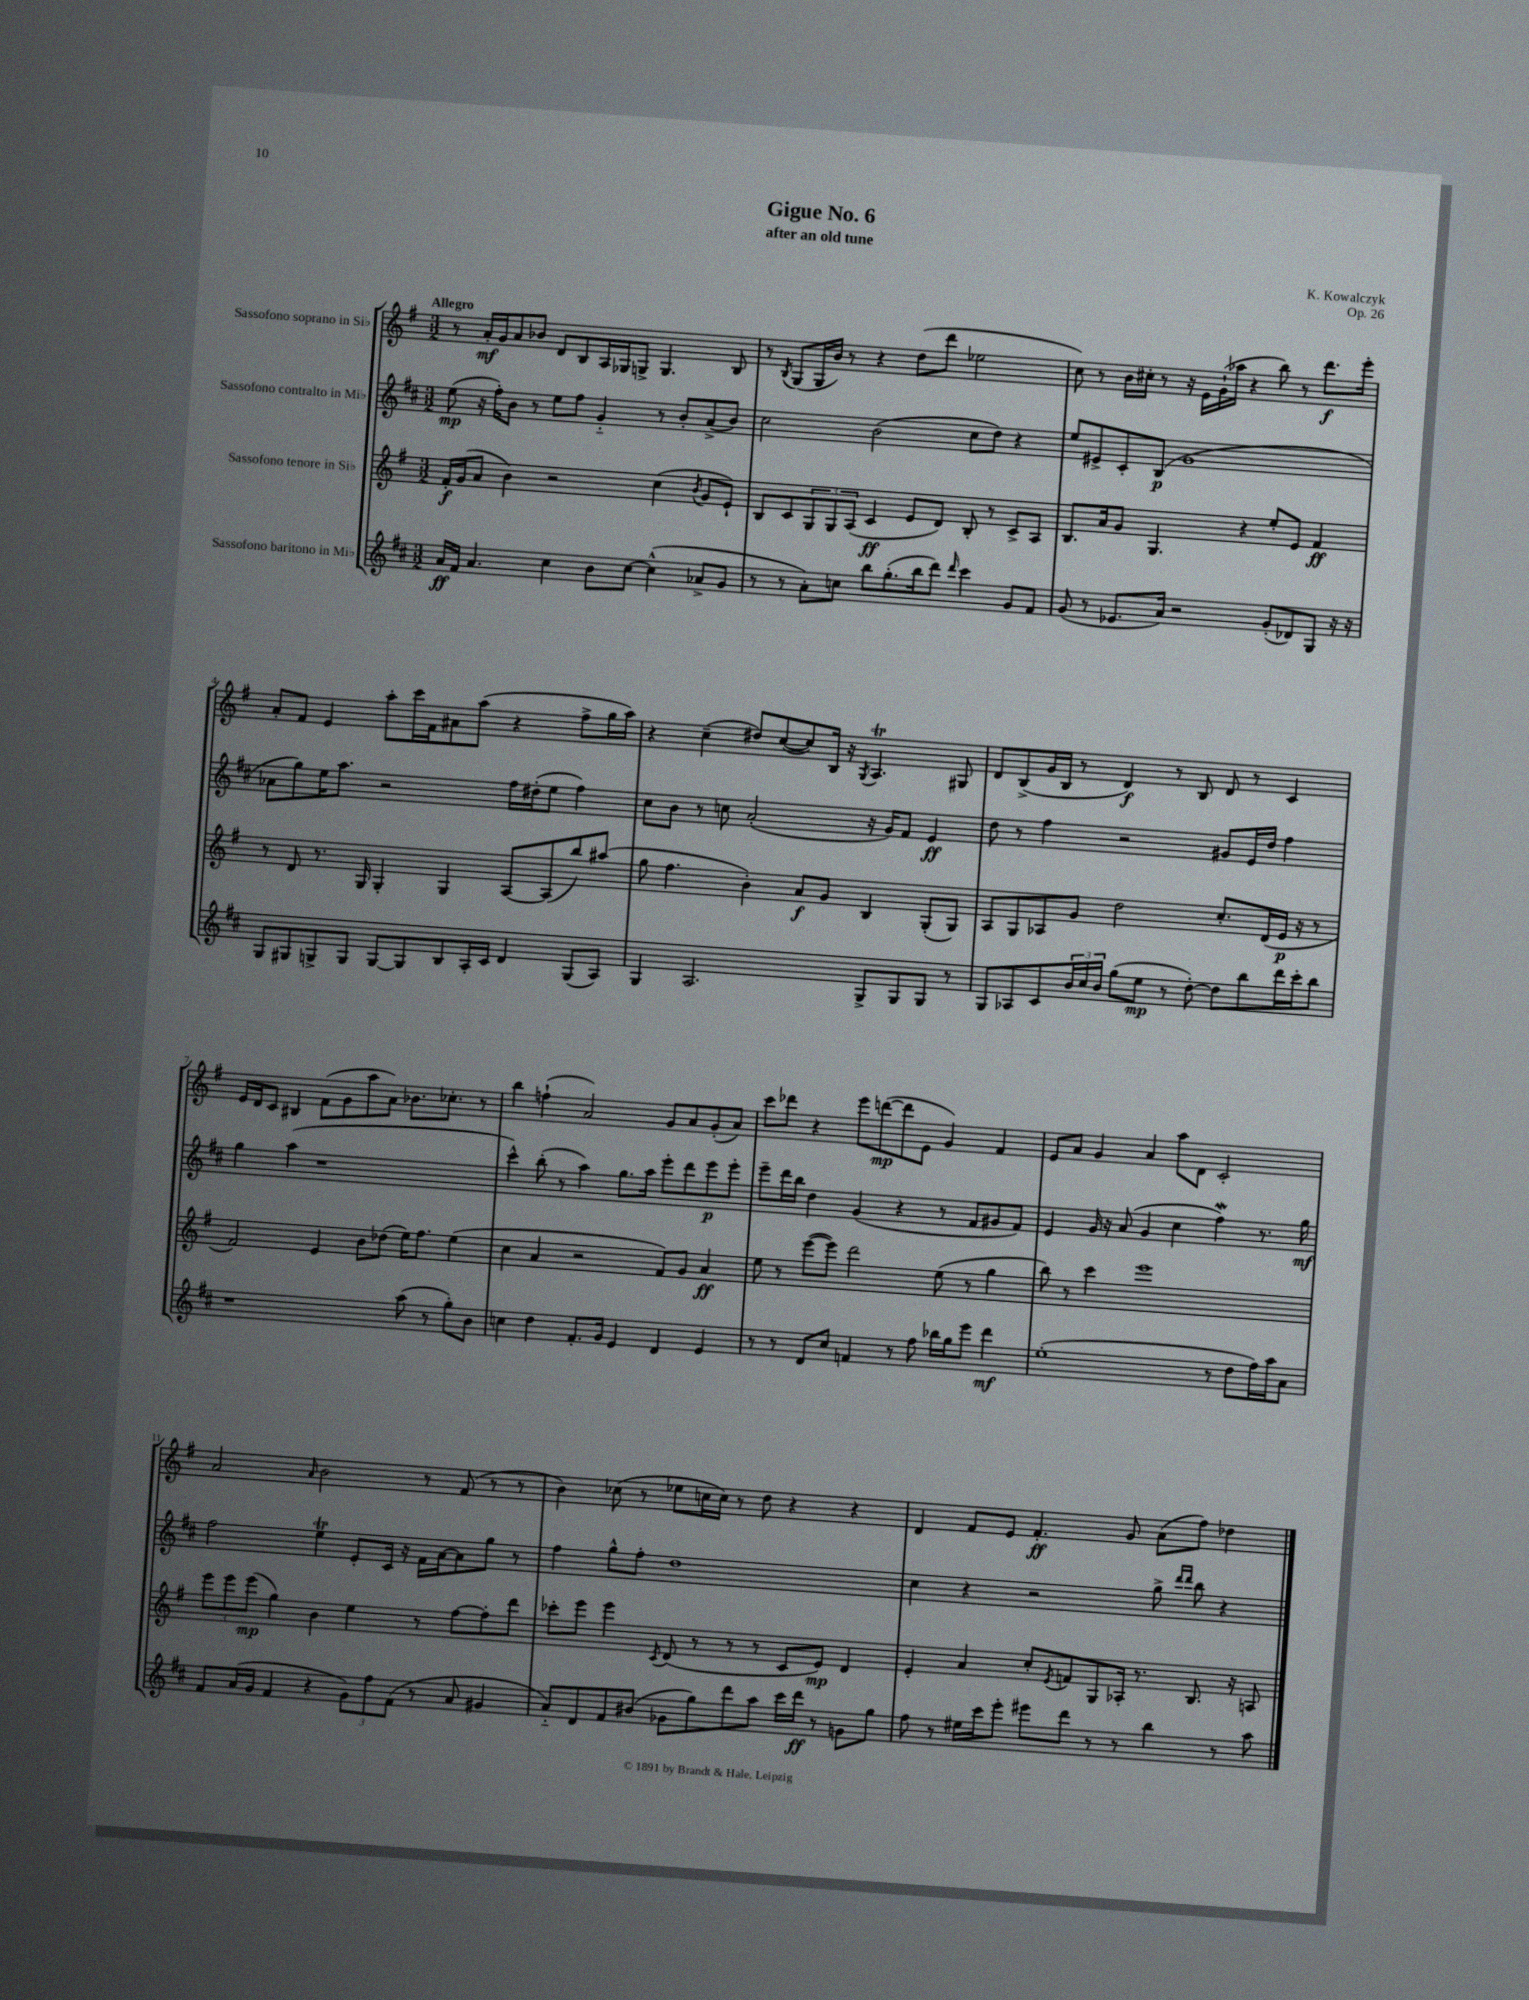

**kern	**dynam	**kern	**dynam	**kern	**dynam	**kern	**dynam
*part4	*part4	*part3	*part3	*part2	*part2	*part1	*part1
*staff4	*staff4	*staff3	*staff3	*staff2	*staff2	*staff1	*staff1
*I"Sassofono baritono in Mi♭	*	*I"Sassofono tenore in Si♭	*	*I"Sassofono contralto in Mi♭	*	*I"Sassofono soprano in Si♭	*
*clefG2	*	*clefG2	*	*clefG2	*	*clefG2	*
*k[f#c#]	*	*k[f#]	*	*k[f#c#]	*	*k[f#]	*
*M3/2	*	*M3/2	*	*M3/2	*	*M3/2	*
=1	=1	=1	=1	=1	=1	=1	=1
!	!	!	!	!	!	!LO:TX:a:B:t=Allegro	!
16a/LL	ff	16f#'/LL	f	(8ee\	mp	8r	.
16f#/JJ	.	(16g/J	.	.	.	.	.
4.a/	.	8a/J	.	16r	.	16a'/LL	mf
.	.	.	.	16ff#'\KL)	.	16g/J	.
.	.	4b\)	.	8b\J	.	8a/	.
.	.	.	.	8r	.	8b-X/J	.
4cc#\	.	2r	.	8ee\L	.	8d/L	.
.	.	.	.	8ff#\J	.	8B/	.
8b\L	.	.	.	4g/	.	16A/L	.
.	.	.	.	.	.	16G-X/J	.
[8cc#\J	.	.	.	.	.	8Gn^/J	.
(4cc#^^\]	.	(4cc\	.	8r	.	4.G/	.
.	.	.	.	8b'/L	.	.	.
.	.	8qb/	.	.	.	.	.
8a-X^/L	.	8g/L	.	(8a^/	.	.	.
8g/J	.	8e`/J)	.	8b/J)	.	8B/	.
=2	=2	=2	=2	=2	=2	=2	=2
8r	.	8B/L	.	2cc#\	.	8r	.
.	.	.	.	.	.	8qB/	.
8r	.	8c/	.	.	.	(8G/L	.
8a'\L)	.	12G/	.	.	.	16G/L	.
.	.	.	.	.	.	16b/JJ)	.
.	.	12G/	.	.	.	.	.
8ccn\J	.	.	.	.	.	8r	.
.	.	(12A/J	.	.	.	.	.
8bb\L	.	4c/	ff	(2b\	.	4r	.
(8.gg'\	.	.	.	.	.	.	.
.	.	8e/L	.	.	.	(8dd\L	.
16bb\k	.	.	.	.	.	.	.
8ddd\J)	.	8d/J)	.	.	.	8ddd\J	.
16qqddd/	.	.	.	.	.	.	.
4ccc#\	.	8B'/	.	8cc#\L	.	2ee-X\	.
.	.	8r	.	8dd\J)	.	.	.
8g/L	.	8c^/L	.	4r	.	.	.
8f#/J	.	8A/J	.	.	.	.	.
=3	=3	=3	=3	=3	=3	=3	=3
(8g/	.	8.B/L	.	8ee/L	.	8cc\)	.
8r	.	.	.	8e#X^/	.	8r	.
.	.	16a/k	.	.	.	.	.
8.e-X/L	.	8g/J	.	8c#'/	.	16b\LL	.
.	.	.	.	.	.	16cc#X'\JJ	.
.	.	4.G/	.	(8B/J	p	8r	.
16a/Jk)	.	.	.	.	.	.	.
2r	.	.	.	1g	.	16r	.
.	.	.	.	.	.	16e\LL	.
.	.	.	.	.	.	(16g`\	.
.	.	.	.	.	.	16aa-X\JJ	.
.	.	4r	.	.	.	4r	.
(8g'/L	.	8ee'/L	.	.	.	8bb\)	.
8d-X/)	.	8e/J	.	.	.	8r	.
8G/J	.	4f#/	ff	.	.	8.ddd\L	f
16r	.	.	.	.	.	.	.
16r	.	.	.	.	.	16eee'\Jk	.
!!LO:LB:g=z
=4	=4	=4	=4	=4	=4	=4	=4
8G/L	.	8r	.	8a-X\L	.	8a'/L	.
8G#X/	.	8d/	.	8gg\)	.	8f#/J	.
8Gn^/	.	8.r	.	16ee\K	.	4e/	.
.	.	.	.	8.aa\J	.	.	.
8G/J	.	.	.	.	.	.	.
.	.	16G/	.	.	.	.	.
[8G/L	.	4G'/	.	2r	.	8aa'\L	.
8G/]	.	.	.	.	.	16ccc\L	.
.	.	.	.	.	.	16f#\J	.
8B/	.	4G/	.	.	.	8a#X\	.
16A'/L	.	.	.	.	.	(8aa\J	.
16c#/JJ	.	.	.	.	.	.	.
4d/	.	[8A/L	.	16ff#\LL	.	4r	.
.	.	.	.	(16dd#X'\J	.	.	.
.	.	(8A/]	.	8ee\J	.	.	.
(8G/L	.	8bb/)	.	4ff#\)	.	8ff#^\L	.
8A/J)	.	(8aa#X/J	.	.	.	16gg\L	.
.	.	.	.	.	.	16aa\JJ)	.
=5	=5	=5	=5	=5	=5	=5	=5
4G/	.	8gg\	.	8cc#\L	.	4r	.
.	.	4.ff#\	.	8b\J	.	.	.
2.A/	.	.	.	8r	.	(4cc~\	.
.	.	.	.	8ccn\	.	.	.
.	.	4b'\)	.	(2a'/	.	8dd#X/L)	.
.	.	.	.	.	.	([8cc/	.
.	.	8a/L	f	.	.	8cc/])	.
.	.	8g/J	.	.	.	16B/Jk	.
.	.	.	.	.	.	16r	.
.	.	.	.	.	.	8qG/	.
8G^/L	.	4B/	.	16r	.	4.AT/	.
.	.	.	.	16g/KL)	.	.	.
8G/	.	.	.	8f#/J	.	.	.
8G/J	.	(8G'/L	.	4e/	ff	.	.
8r	.	8G/J)	.	.	.	8G#X/	.
=6	=6	=6	=6	=6	=6	=6	=6
8G/L	.	8A/L	.	8dd\	.	8d/L	.
8A-X/	.	8G/	.	8r	.	(8B^/	.
8c#/	.	8A-X/	.	4ff#\	.	16g/L	.
.	.	.	.	.	.	16B/JJ	.
24b/L	.	8g/J	.	.	.	8r	.
24cc#/	.	.	.	.	.	.	.
24b/JJ	.	.	.	.	.	.	.
(8gg\L	.	2dd\	.	2r	.	4d/)	f
8ee\J	mp	.	.	.	.	.	.
8r	.	.	.	.	.	8r	.
[8dd'\)	.	.	.	.	.	8B/	.
8dd\L]	.	8.cc'/L	.	8g#X/L	.	8d/	.
8bb\	.	.	.	16e/L	.	8r	.
.	.	(16d/L	.	16dd/JJ	.	.	.
16ddd\L	.	16e/JJ	p	4ff#\	.	4c/	.
16ccc#'\J	.	16r	.	.	.	.	.
8bb\J	.	8r	.	.	.	.	.
!!LO:LB:g=z
=7	=7	=7	=7	=7	=7	=7	=7
1r	.	2f#/)	.	4gg\	.	16e/LL	.
.	.	.	.	.	.	16d/J	.
.	.	.	.	.	.	8c/J	.
.	.	.	.	(4aa\	.	4B#X/	.
.	.	4e/	.	1r	.	(8f#\L	.
.	.	.	.	.	.	8g\	.
.	.	8b\L	.	.	.	8aa\	.
.	.	(8dd-X\J	.	.	.	8a\J)	.
(8aa\	.	16ee\KL)	.	.	.	8.b-X\L	.
.	.	8.ff#\J	.	.	.	.	.
8r	.	.	.	.	.	.	.
.	.	.	.	.	.	8.cc-X'\J	.
8gg'\L)	.	(4ee\	.	.	.	.	.
8b\J	.	.	.	.	.	8r	.
=8	=8	=8	=8	=8	=8	=8	=8
4ccn\	.	4cc\	.	4ccc#^^\)	.	4bb\	.
4dd\	.	4a/	.	(8bb'\	.	(4ffn`\	.
.	.	.	.	8r	.	.	.
8.f#'/L	.	2r	.	4aa\)	.	2a/)	.
16g/Jk	.	.	.	.	.	.	.
4e/	.	.	.	8.gg\L	.	.	.
.	.	.	.	16aa\Jk	.	.	.
4d/	.	8f#/L)	.	8eee'\L	.	8g/L	.
.	.	8g/J	.	8ddd\	.	8a/	.
4e/	.	4a/	ff	8eee\	p	(8g'/	.
.	.	.	.	8eee'\J	.	8a/J)	.
=9	=9	=9	=9	=9	=9	=9	=9
8r	.	8ee\	.	8eee~\L	.	8ccc\L	.
8r	.	8r	.	16ddd\L	.	8ddd-X\J	.
.	.	.	.	16bb\JJ	.	.	.
8d/L	.	([8eee\L	.	4dd\	.	4r	.
8cc#/J	.	8eee\J])	.	.	.	.	.
4fn/	.	2ddd\	.	(4g/	.	8eee\L	.
.	.	.	.	.	.	([8dddn\	mp
8r	.	.	.	4r	.	8ddd\]	.
8ff#\	.	.	.	.	.	8e\J	.
16bb-X\LL	.	(8ee\	.	8r	.	4g/)	.
16gg\J	.	.	.	.	.	.	.
8eee\J	.	8r	.	8f#/L	.	.	.
4ddd\	mf	4gg\	.	8g#X/	.	4f#/	.
.	.	.	.	8f#/J)	.	.	.
=10	=10	=10	=10	=10	=10	=10	=10
(1ee'	.	8bb\)	.	4e/	.	8e/L	.
.	.	8r	.	.	.	8a/J	.
.	.	4ccc\	.	16g/	.	4g/	.
.	.	.	.	16r	.	.	.
.	.	.	.	(8a/	.	.	.
.	.	1eee	.	4g/	.	4a/	.
.	.	.	.	4cc#\	.	8aa\L	.
.	.	.	.	.	.	8d\J	.
8r	.	.	.	4ff#W\)	.	2c'/	.
8dd\L	.	.	.	.	.	.	.
16ff#\L)	.	.	.	8.r	.	.	.
16aa\J	.	.	.	.	.	.	.
8a\J	.	.	.	.	.	.	.
.	.	.	.	16gg\	mf	.	.
!!LO:LB:g=z
=11	=11	=11	=11	=11	=11	=11	=11
8f#/L	.	12eee\L	.	2ff#\	.	2a/	.
.	.	12eee\	.	.	.	.	.
(16a/L	.	.	.	.	.	.	.
.	.	(12eee\J	mp	.	.	.	.
16g/JJ	.	.	.	.	.	.	.
4f#/	.	4gg\)	.	.	.	.	.
.	.	.	.	.	.	16qqa/	.
4r	.	4b\	.	4eeT\	.	2b\	.
12g\L)	.	4ee\	.	8e'/L	.	.	.
12ff#\	.	.	.	.	.	.	.
.	.	.	.	16c#/Jk	.	.	.
(12f#\J	.	.	.	.	.	.	.
.	.	.	.	16r	.	.	.
8r	.	8r	.	16f#\LL	.	8r	.
.	.	.	.	[16a\J	.	.	.
8a/	.	[8ff#\L	.	8a\]	.	(8f#/	.
4g#X/	.	8ff#'\]	.	8gg\J	.	8r	.
.	.	8ddd\J	.	8r	.	8r	.
=12	=12	=12	=12	=12	=12	=12	=12
8a/L)	.	8ccc-X'\L	.	4ff#\	.	4b\)	.
8d/	.	8eee\J	.	.	.	.	.
8f#/	.	4eee\	.	8gg^^\L	.	(8cc-X\	.
(8b#X/J	.	.	.	8ff#'\J	.	8r	.
.	.	8qc/	.	.	.	.	.
8g-X\L	.	(8d/	.	1dd	.	8ee-X\L	.
8gg\)	.	8r	.	.	.	16ccn\L	.
.	.	.	.	.	.	16cc\JJ)	.
8ddd\	.	8r	.	.	.	8r	.
8aa\J	.	8r	.	.	.	8dd\	.
16ccc#\LL	.	8c/L	.	.	.	4r	.
16ddd\JJ	ff	.	.	.	.	.	.
8r	.	8e/J)	mp	.	.	.	.
8gn\L	.	4d/	.	.	.	4r	.
8gg\J	.	.	.	.	.	.	.
=13	=13	=13	=13	=13	=13	=13	=13
8ff#\	.	4e'/	.	4cc#\	.	4d/	.
8r	.	.	.	.	.	.	.
16ee#X\LL	.	4a/	.	4r	.	8f#/L	.
16ccc#\J	.	.	.	.	.	.	.
8eee'\J	.	.	.	.	.	8e/J	.
8eee#X\L	.	8cc'/L	.	2r	.	4.f#'/	ff
.	.	8qe/	.	.	.	.	.
8ddd\J	.	8fn/	.	.	.	.	.
8r	.	8G/	.	.	.	.	.
8r	.	16A-X'/Jk	.	.	.	8g/	.
.	.	8.r	.	.	.	.	.
4bb\	.	.	.	8gg^\	.	(8a\L	.
.	.	.	.	16qqddd/LL	.	.	.
.	.	.	.	16qqddd/JJ	.	.	.
.	.	8.B/	.	8bb\	.	8ff#\J)	.
8r	.	.	.	4r	.	4dd-X\	.
.	.	16r	.	.	.	.	.
8aa\	.	8An/	.	.	.	.	.
==	==	==	==	==	==	==	==
*-	*-	*-	*-	*-	*-	*-	*-
